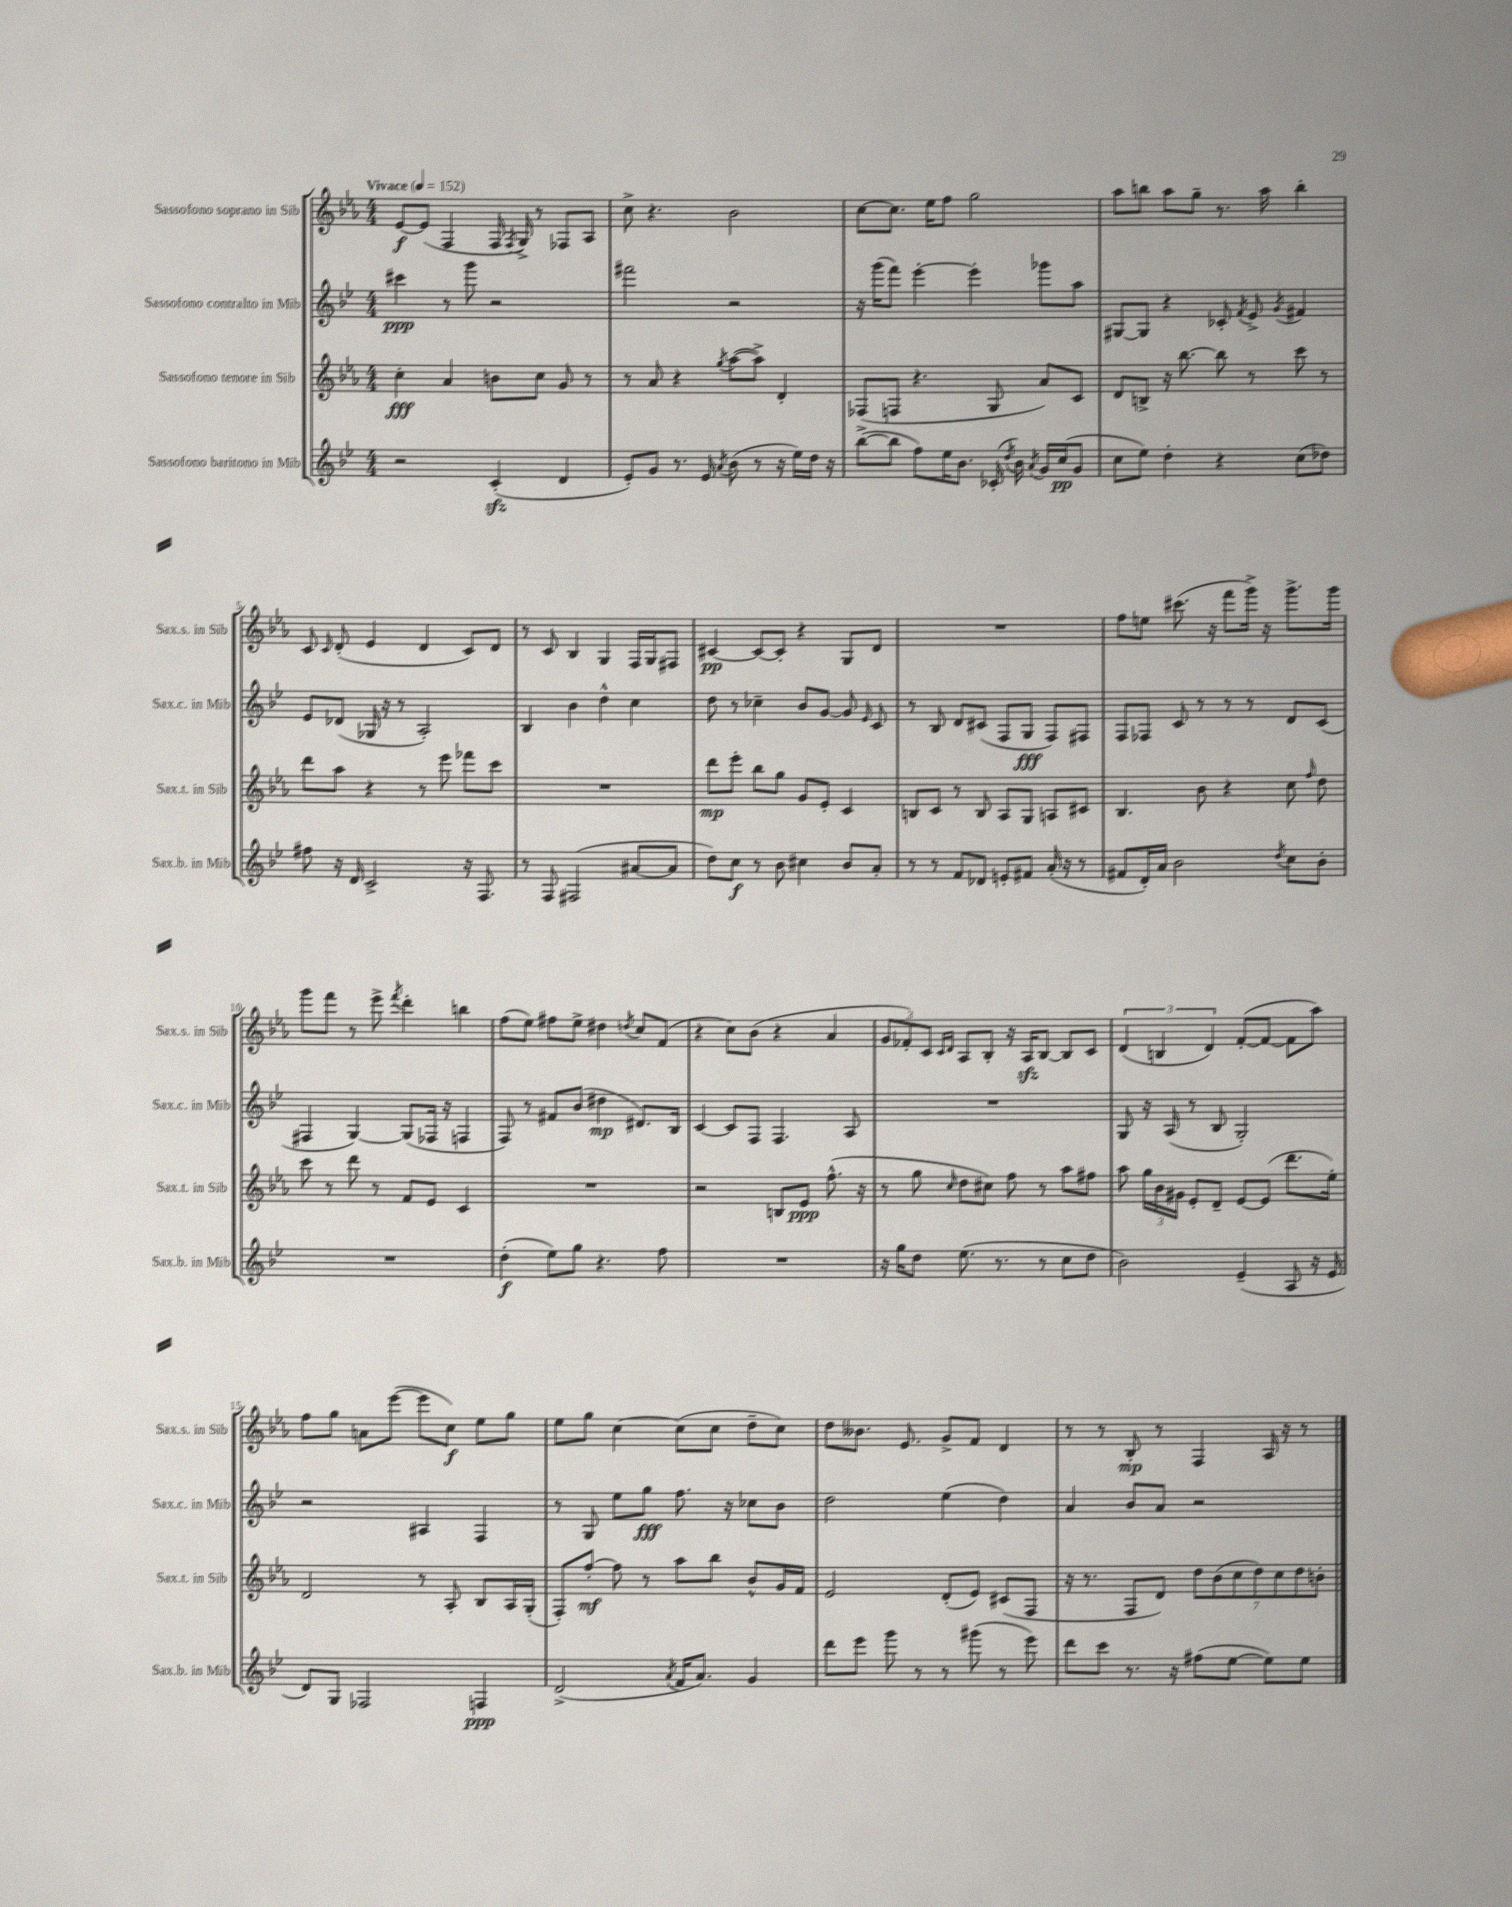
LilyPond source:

<<
\new StaffGroup <<
\new Staff = "s0" \with { instrumentName = "Sassofono soprano in Sib" shortInstrumentName = "Sax.s. in Sib" } {
    \clef treble \key ees \major \numericTimeSignature \time 4/4 \tempo "Vivace" 4 = 152
    \autoBeamOff ees'8[~\f ees'8]( f4 f16 \acciaccatura { f8 } g16->) r8 fes8[ aes8] |
    c''8-> r4. bes'2 |
    c''8[~ c''8.] ees''16[ f''8] g''2 |
    aes''8[ b''8] aes''8[ g''8]-- r8. aes''16 b''4-. |
    c'8 \grace { c'16 } d'8-.( ees'4 d'4 c'8[) d'8] |
    r8 c'8 bes4 g4 f16[ g16 fis8] |
    cis'4~\pp cis'8[~ cis'8]-. r4 g8[ d'8] |
    R1 |
    f''8[ e''8] cis'''8.( r16 f'''8[ g'''16]->) r16 g'''8.[-> g'''16] |
    g'''8[ f'''8] r8 ees'''8-> \acciaccatura { f'''8 } d'''4-. b''4 |
    f''8[( ees''8]) fis''8[ ees''8]-> dis''4 \acciaccatura { d''8 } c''8[ f'8]( |
    r4 c''8[) bes'8]( r4 aes'4 |
    \tuplet 3/2 { g'8[ fes'8-.) c'8] } \grace { c'16[ d'16] } aes8[ bes8]-. r16 aes16[\sfz bes8]~ bes8[ c'8] |
    \tuplet 3/2 { d'4( b4 d'4) } f'8[~-.( f'8]~ f'8[ aes''8]) |
    f''8[ g''8] a'8[ ees'''8]~( ees'''8[ c''8]\f) ees''8[ g''8] |
    ees''8[ g''8] c''4~ c''8[( c''8] d''8[-- c''8]) |
    d''8[ beses'8.] ees'8. g'8[-> f'8] d'4 |
    r8 r8 bes8-.\mp r8 f4 aes16 r16 r8 \bar "|." |
}
\new Staff = "s1" \with { instrumentName = "Sassofono contralto in Mib" shortInstrumentName = "Sax.c. in Mib" } {
    \clef treble \key bes \major \numericTimeSignature \time 4/4
    \autoBeamOff cis'''4\ppp r8 g'''8 r2 |
    fis'''2 r2 |
    r16 g'''16[( f'''8]) ees'''4~-. ees'''4-. ges'''8[ a''8] |
    gis8[~ gis8] r4 ces'8-. \acciaccatura { f'8 } ees'8-> \acciaccatura { g'8 } fis'4 |
    ees'8[ des'8]( ges16 r16 r8 a2-.) |
    bes4 bes'4 d''4-^ c''4 |
    d''8 r8 ces''4-- bes'8[ g'8]~ g'8 \grace { ees'16 } c'8 |
    r8 bes8 d'8[ cis'8]( f8[ g8]\fff f8[) fis8] |
    f8[ fes8] c'8 r8 r8 r8 d'8[ c'8]( |
    fis4 g4~) g8[( fes16] r16 f4 |
    f8) r8 fis'8[ bes'8]( dis''4\mp dis'8.[) bes16] |
    c'4~ c'8[ f8] f4. a8 |
    R1 |
    g8 r16 a16( r8 bes8 g2-.) |
    r2 ais4 f4 |
    r8 g8 ees''8[ g''8]\fff f''8. r16 ces''8[ bes'8] |
    d''2 ees''4( d''4) |
    a'4 bes'8[ a'8] r2 \bar "|." |
}
\new Staff = "s2" \with { instrumentName = "Sassofono tenore in Sib" shortInstrumentName = "Sax.t. in Sib" } {
    \clef treble \key ees \major \numericTimeSignature \time 4/4
    \autoBeamOff c''4-.\fff aes'4 b'8[ c''8] g'8 r8 |
    r8 aes'8 r4 \acciaccatura { g''8 } aes''8[~( aes''8]->) d'4-. |
    fes8[( f8] r4. g8 aes'8[) c'8] |
    d'8[ b8]-> r16 bes''8.~ bes''8 r8 c'''8 r8 |
    d'''8[ aes''8] r4 r8 ees'''8 fes'''8[ c'''8] |
    R1 |
    d'''8[\mp ees'''8]-. bes''8[ g''8] g'8[ ees'8]-. c'4 |
    b8[ c'8] r8 b8 aes8[ g8] a8[ cis'8] |
    bes4. bes'8 r4 c''8 \grace { f''16 } d''8 |
    c'''8 r8 d'''8 r8 f'8[ ees'8] c'4 |
    R1 |
    r2 b8[ ees'8]\ppp f''8.-^( r16 |
    r8 g''8 \grace { c''16 } d''8[ cis''8]) f''8 r8 aes''8[ fis''8] |
    aes''8 \tuplet 3/2 { g''16[ bes'16 gis'16] } ees'8[-. d'8]-- ees'8[~ ees'8]( d'''8.[ ees''16]-.) |
    d'2 r8 aes8-. bes8[ aes16 g16]-.( |
    f8[-.) f''8]~-.\mf f''8 r8 aes''8[ bes''8] bes'8[-^ g'16 f'16] |
    ees'2 d'8[-.( ees'8]) cis'8[( f8] |
    r16 r8. f8[ d'8]) \tuplet 7/4 { d''8[ bes'8( c''8 d''8) c''8 d''8 b'8]-. } \bar "|." |
}
\new Staff = "s3" \with { instrumentName = "Sassofono baritono in Mib" shortInstrumentName = "Sax.b. in Mib" } {
    \clef treble \key bes \major \numericTimeSignature \time 4/4
    \autoBeamOff r2 c'4-.\sfz( d'4 |
    ees'8[-.) g'8] r8. ees'16 \acciaccatura { a'8 } bes'8( r8 r16 ees''16[) d''16] r16 |
    bes''8[~->( bes''8] f''8[) ees''16 bes'8.] ces'16-.( \acciaccatura { d''8 } bes'16) \acciaccatura { a'8 } g'16[ c''16\pp( g'8] |
    c''8[ ees''8]) d''4-. r4 c''8[( des''8]) |
    fis''8 r16 d'16 c'2-> r16 f8. |
    r8 f8 fis2( ais'8[~ ais'8] |
    d''8[) c''8]\f r8 bes'8 cis''4 bes'8[ a'8]-. |
    r8 r8 f'8[ des'8] e'8[-. fis'8] a'16-.( r16 r8 |
    fis'8[ d'16-.) a'16] bes'2 \acciaccatura { d''8 } c''8[ bes'8]-. |
    R1 |
    d''4-.\f( ees''8[) g''8] r4. f''8 |
    R1 |
    r16 g''16[ d''8] ees''8.( r8. r8 c''8[ d''8] |
    bes'2) ees'4--( a8 r16 ees'16 |
    d'8[) g8] fes2 f4\ppp |
    d'2->( \acciaccatura { a'8 } f'16[ a'8.]) g'4 |
    d'''8[ ees'''8] g'''8 r8 r8 gis'''8( r8 ees'''8) |
    d'''8[ c'''8] r8. r16 fis''8[( ees''8]~ ees''8[) ees''8] \bar "|." |
}
>>
>>
